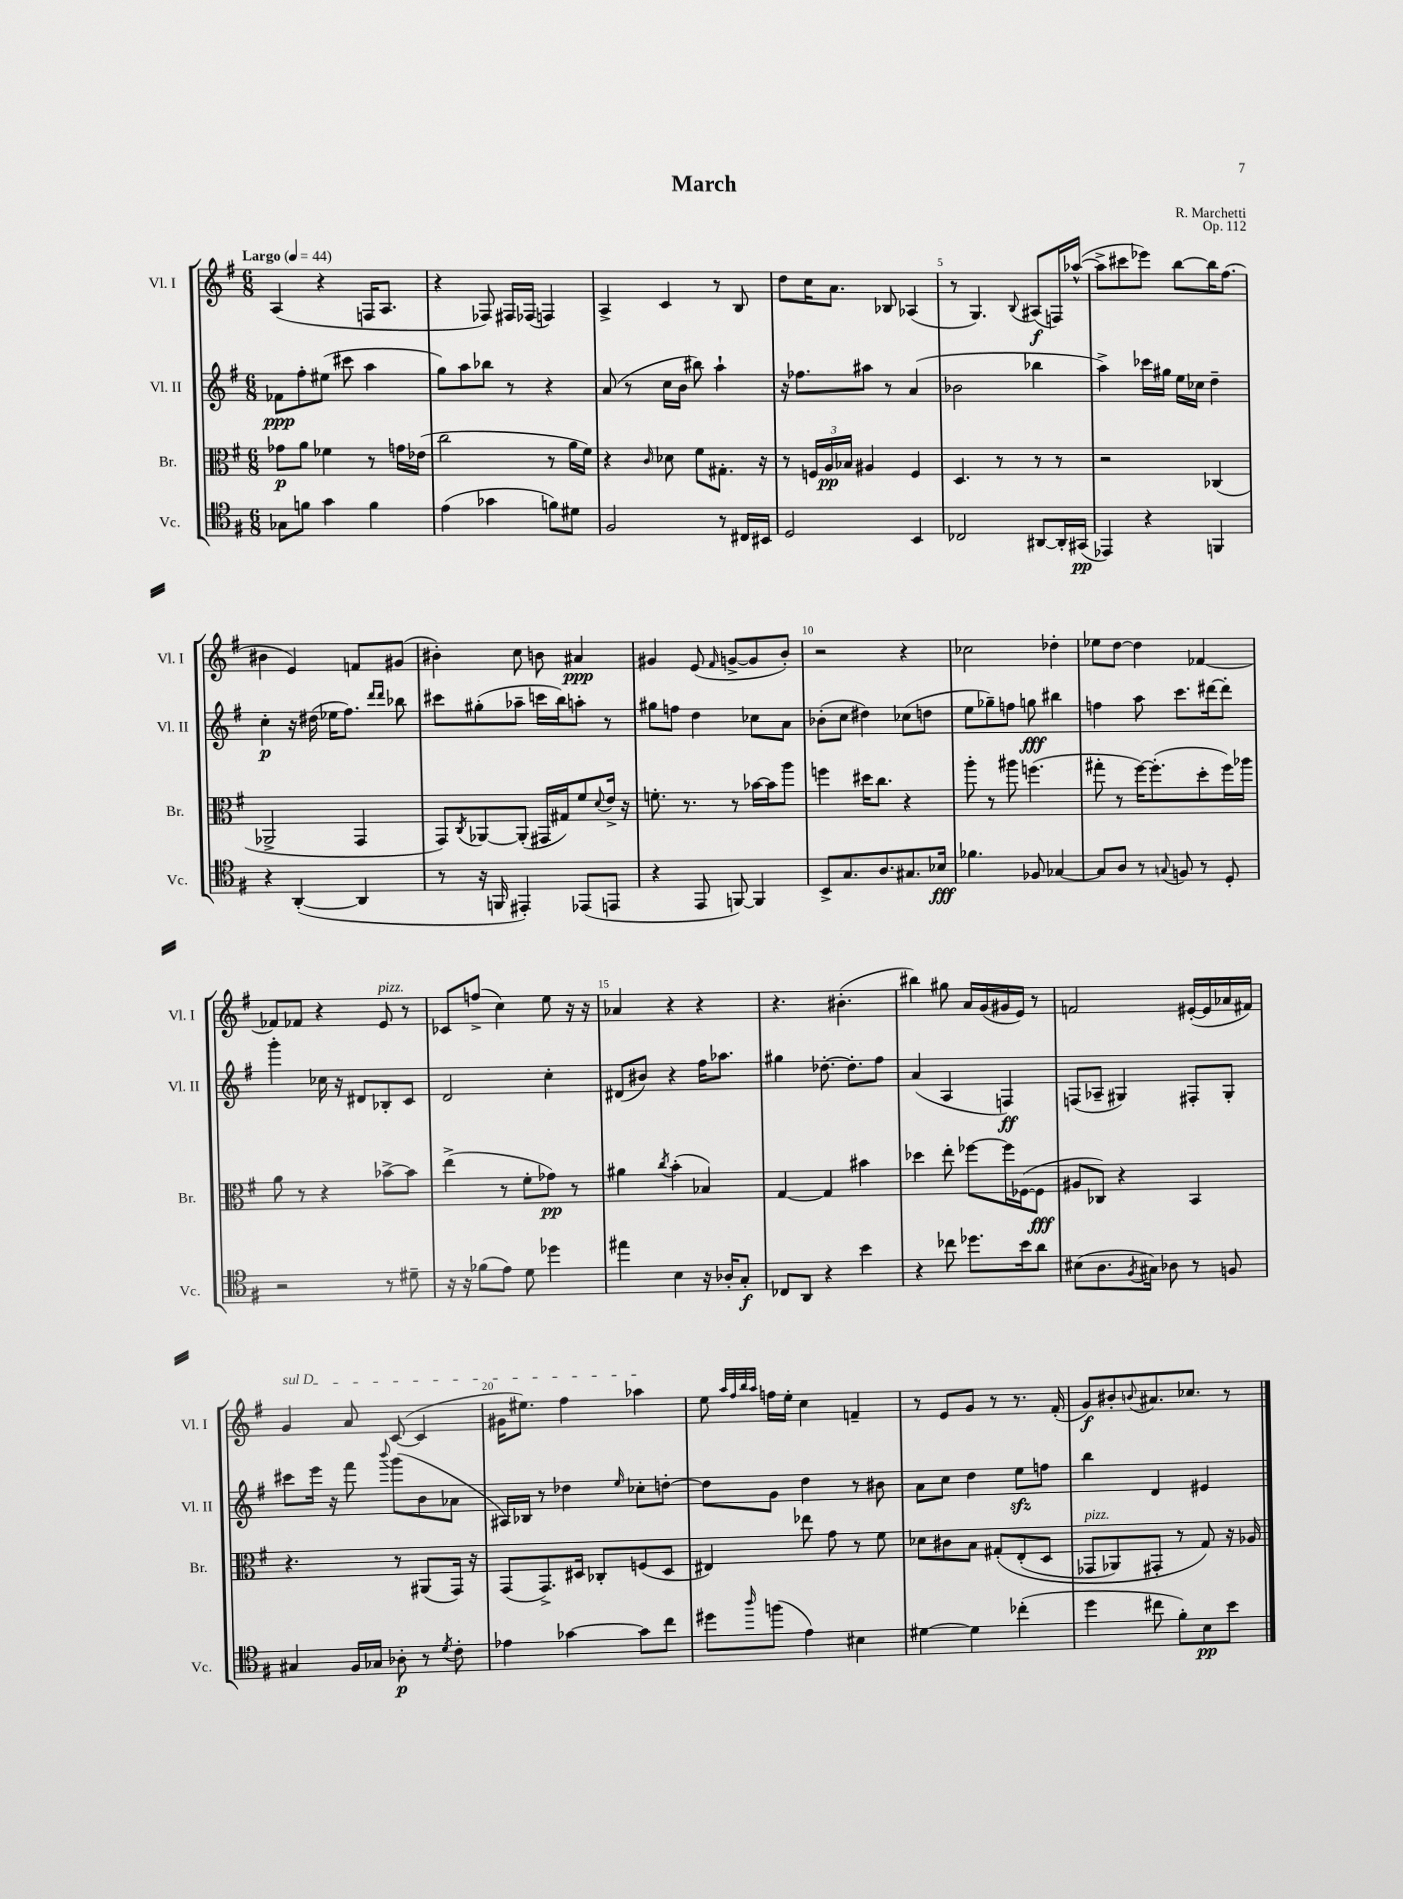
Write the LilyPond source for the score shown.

\header { title = "March" composer = "R. Marchetti" opus = "Op. 112" }
<<
\new StaffGroup <<
\new Staff = "s0" \with { instrumentName = "Vl. I" shortInstrumentName = "Vl. I" } {
    \clef treble \key g \major \numericTimeSignature \time 6/8 \tempo "Largo" 4 = 44
    a4( r4 f16 a8. |
    r4 fes8) fis16 fes16( f4) |
    a4-> c'4 r8 b8 |
    d''8 c''16 a'8. bes8 aes4( |
    r8 g4.) \appoggiatura { b8 } ais8\f( f16) aes''16~-^( |
    aes''8-> cis'''8 ees'''8) b''8~ b''16 fis''8.( |
    bis'4 e'4) f'8 gis'8( |
    bis'4-.) c''8 b'8 ais'4\ppp |
    gis'4 e'8( \grace { fis'16 } g'8~-> g'8 b'8-.) |
    r2 r4 |
    ces''2 des''4-. |
    ees''8 d''8~ d''4 fes'4~ |
    fes'8 fes'8 r4 e'8^\markup { \italic "pizz." } r8 |
    ces'8 f''8->( c''4) e''8 r16 r16 |
    aes'4 r4 r4 |
    r4. bis'4.-.( |
    bis''4) gis''8 a'16 g'16( gis'16 e'16) r8 |
    f'2 eis'16~-.( eis'16 aes'16 fis'16) |
    \once \override TextSpanner.bound-details.left.text = \markup { \italic "sul D" } g'4\startTextSpan a'8 c'8~( c'4 |
    gis'16 eis''8.) fis''4 aes''4\stopTextSpan |
    e''8 \grace { a''32 fis''32 b''32 a''32 } f''16 e''16-. c''4 f'4-- |
    r8 e'8 g'8 r8 r8. fis'16-.( |
    g'8\f) bis'8-. \appoggiatura { b'8 } ais'8. ces''8. r8 \bar "|." |
}
\new Staff = "s1" \with { instrumentName = "Vl. II" shortInstrumentName = "Vl. II" } {
    \clef treble \key g \major \numericTimeSignature \time 6/8
    fes'8\ppp fis''8-. eis''8( cis'''8 a''4 |
    g''8) a''8 bes''8 r8 r4 |
    a'8( r8 c''16 b'16 bis''8) a''4-! |
    r16 fes''8. ais''8 r8 a'4( |
    bes'2 bes''4 |
    a''4->) ces'''16 gis''16 e''16 ces''16 d''4-- |
    c''4-.\p r16 dis''16( ees''16 fis''8.) \grace { d'''16 d'''16 } bes''8 |
    cis'''8 gis''8-.( aes''8-- c'''16 b''16) a''8-. r8 |
    gis''8 f''8 d''4 ces''8 a'8 |
    bes'8-.( c''8 dis''4) ces''8( d''8 |
    e''8 ges''8--) f''8 g''8\fff bis''4 |
    f''4 a''8 c'''8. dis'''16~ dis'''8-. |
    g'''4-. ces''16 r16 dis'8 bes8-. c'8 |
    d'2 c''4-. |
    dis'8( bis'8) r4 fis''16 aes''8. |
    gis''4 des''8.~-. des''8.-. fis''8 |
    a'4( a4 f4\ff) |
    f8( aes8-- gis4) fis8-. gis8-. |
    cis'''8 e'''16 r16 fis'''8 \appoggiatura { b'''8 } g'''8( b'8 aes'8 |
    ais16) bes16 r8 des''4 \grace { e''16 } ces''8-. d''8~-. |
    d''8 g'8 d''4 r8 bis'8 |
    a'8 c''8 d''4 e''8\sfz f''8 |
    b''4 d'4 eis'4 \bar "|." |
}
\new Staff = "s2" \with { instrumentName = "Br." shortInstrumentName = "Br." } {
    \clef alto \key g \major \numericTimeSignature \time 6/8
    ges'8\p a'8 fes'4 r8 g'16 ees'16( |
    c''2 r8 a'16 fis'16) |
    r4 \grace { c'16 } des'8 fis'8 gis8.-. r16 |
    r8 \tuplet 3/2 { f16 a16\pp bes16 } ais4 f4 |
    d4. r8 r8 r8 |
    r2 ces4( |
    aes,2-> g,4 |
    g,8) \acciaccatura { c8 } aes,8~ aes,8-.( gis,16 gis16) fis'8 \appoggiatura { d'8 } e'16-> r16 |
    f'8.-. r8. r8 bes'16~ bes'16 a''8 |
    f''4 dis''16 c''8. r4 |
    a''8-. r8 ais''8 f''4.( |
    gis''8-. r8 fis''16~) fis''8.-.( d''8-. fis''16) aes''16 |
    a'8 r8 r4 bes'8~-> bes'8 |
    e''4->( r8 fis'8-. ges'8\pp) r8 |
    ais'4 \acciaccatura { c''8 } b'4-.( bes4) |
    g4~ g4 bis'4 |
    des''4 e''8-. fes''8~ fes''16 fes16~( fes8\fff |
    ais8 ces8) r4 b,4 |
    r4. r8 ais,8( g,16) r16 |
    g,8( g,8.->) dis16 ces8-. f8( dis8 |
    eis4) ees''8 g'8 r8 fis'8 |
    des'8 cis'8 b8 gis8-.\( e8-.( d8 |
    ges,8^\markup { \italic "pizz." } aes,8) gis,8-. r8 g8\) r16 aes16 \bar "|." |
}
\new Staff = "s3" \with { instrumentName = "Vc." shortInstrumentName = "Vc." } {
    \clef tenor \key g \major \numericTimeSignature \time 6/8
    ges8 f'8 g'4 f'4 |
    e'4( ges'4 f'8) dis'8 |
    fis2 r8 cis16 bis,16 |
    d2 b,4 |
    ces2 ais,8~ ais,16-. gis,16\pp( |
    ees,4) r4 f,4 |
    r4 a,4~-.( a,4 |
    r8 r16 f,16 eis,4-.) ees,8( e,8 |
    r4 e,8 f,8~) f,4 |
    b,8-> g8. a8. gis8. bes16\fff |
    fes'4. fes8 ges4~ |
    ges8 a8 r8 \appoggiatura { g8 } f8 r8 d8-. |
    r2 r8 dis'8-- |
    r16 r16 fes'8( e'8) d'8 des''4 |
    eis''4 b4 r16 aes16-. g8-.\f |
    ces8 a,8 r4 b'4 |
    r4 ces''8 des''8. b'16 a'8 |
    bis8( a8. \acciaccatura { fis8 } gis16) aes8 r8 f8 |
    gis4 fis16 ges16 aes8-.\p r8 \acciaccatura { d'8 } c'8-. |
    ees'4 ges'4~ ges'8 c''8 |
    dis''8 \grace { a''16 } f''8( e'4) bis4 |
    dis'4~ dis'4 ces''4-.( |
    d''4 cis''8 fis'8-.) b8\pp b'8 \bar "|." |
}
>>
>>
\layout { \context { \Score \override BarNumber.break-visibility = ##(#f #t #t) barNumberVisibility = #(every-nth-bar-number-visible 5) } }
